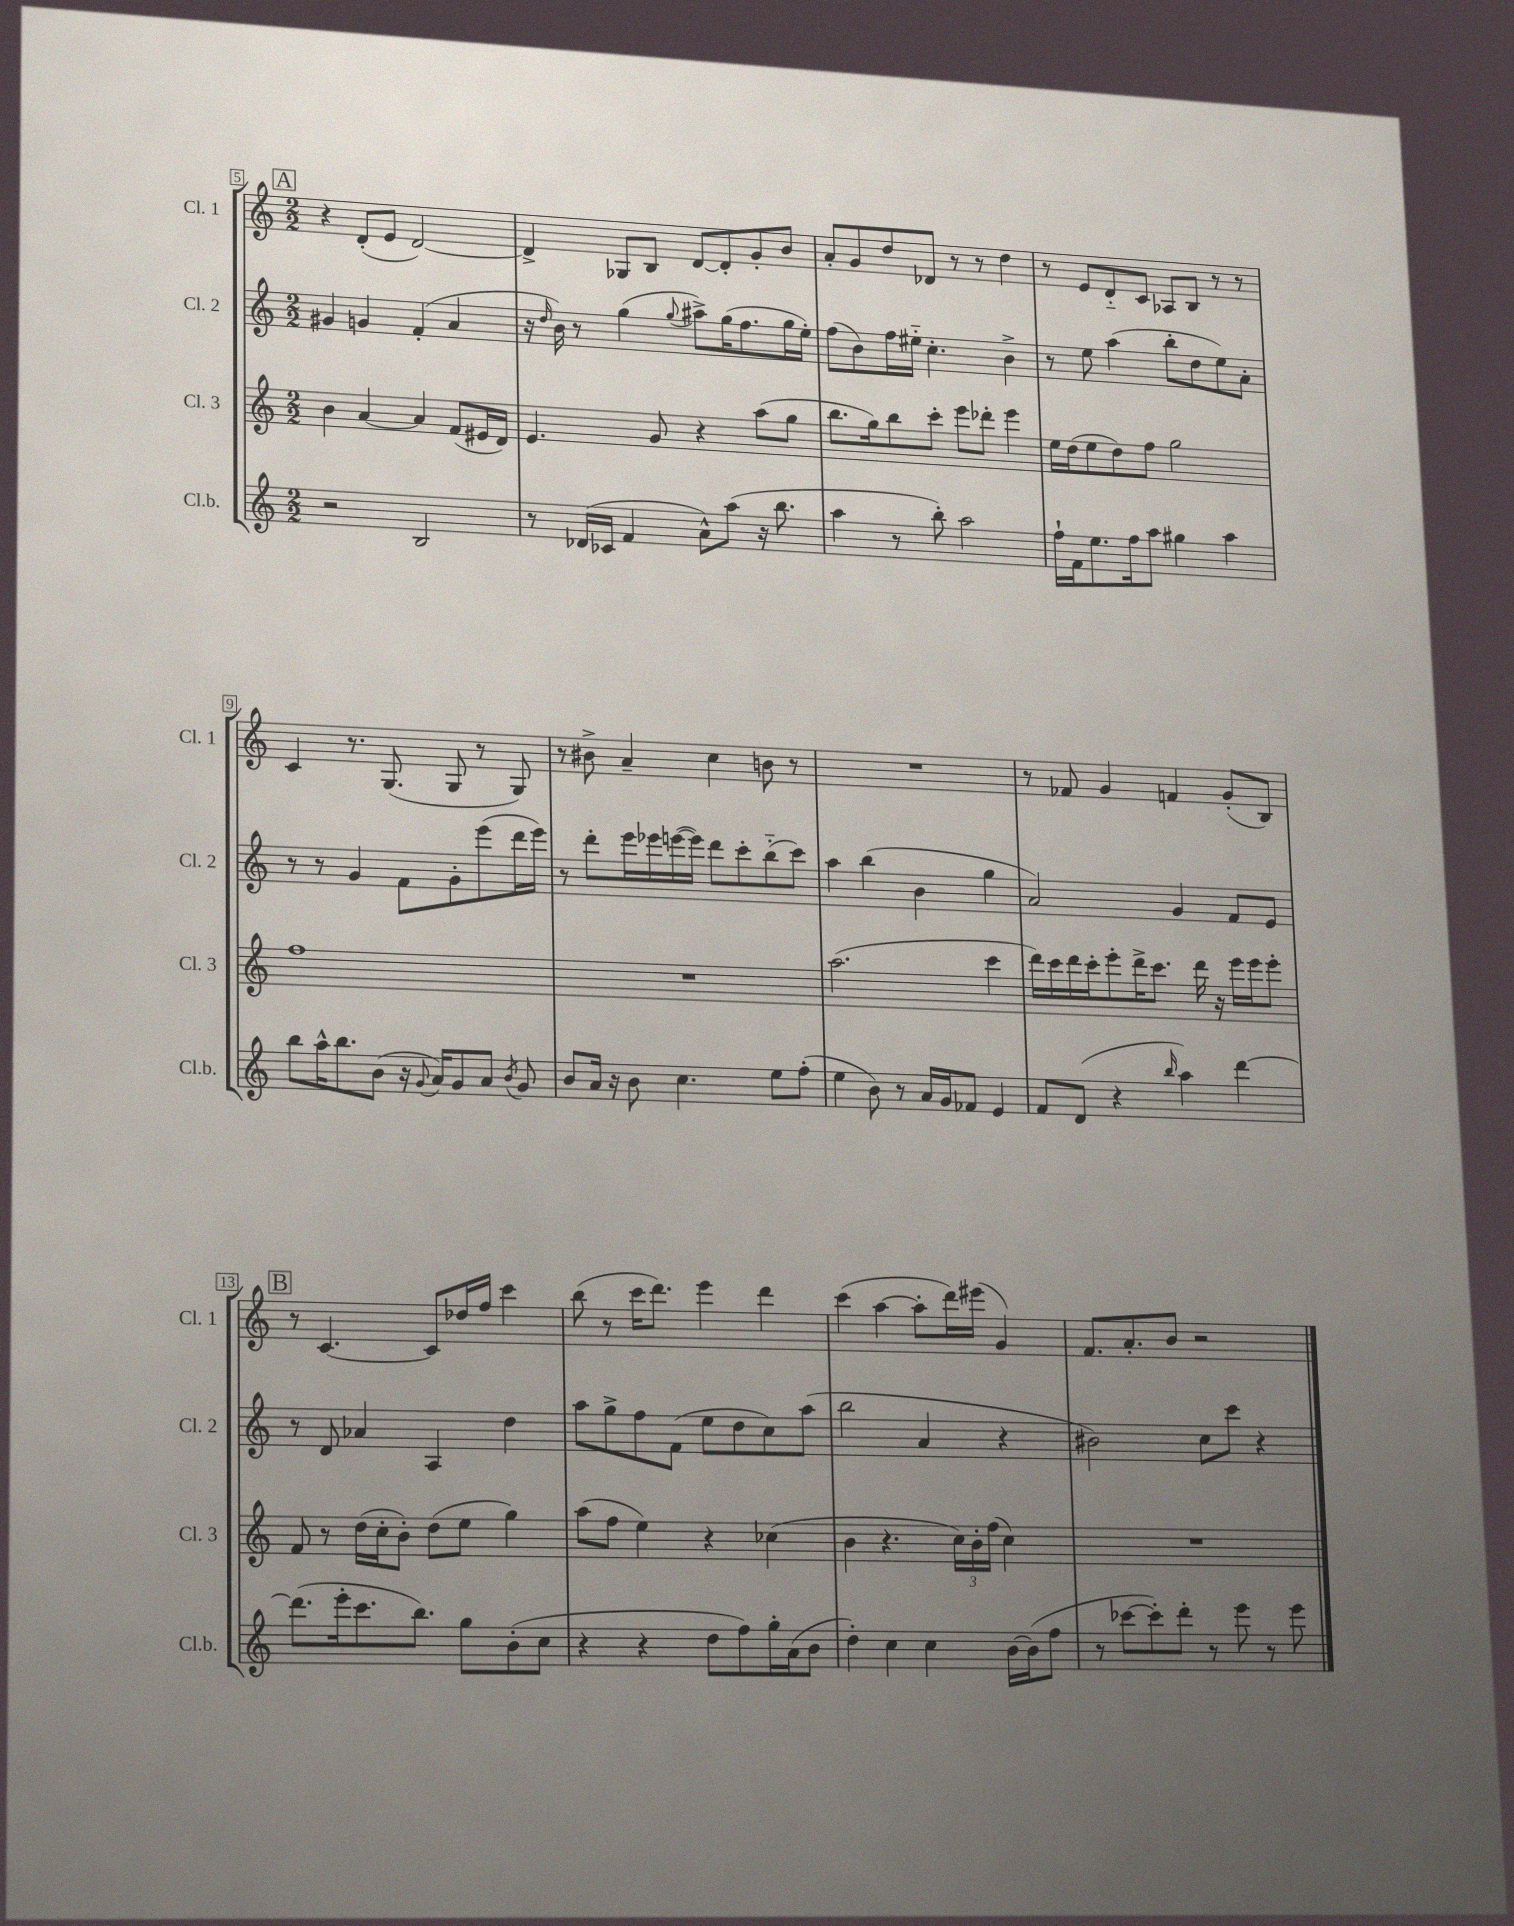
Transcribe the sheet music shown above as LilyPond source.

<<
\new StaffGroup <<
\new Staff = "s0" \with { instrumentName = "Cl. 1" shortInstrumentName = "Cl. 1" } {
    \clef treble \key c \major \numericTimeSignature \time 2/2
    \autoBeamOff \mark \markup { \box "A" } r4 d'8[-.( e'8] d'2~) |
    d'4-> ges8[ b8] d'8[~ d'8-. g'8-. b'8] |
    a'8[-. g'8 d''8 des'8] r8 r8 d''4 |
    r8 e'8[ d'8-_ c'8] aes8[ b8] r8 r8 |
    c'4 r8. g8.( g8 r8 g8) |
    r8 bis'8-> a'4-- c''4 b'8 r8 |
    R1 |
    r8 fes'8 g'4 f'4 g'8[-.( b8]) |
    \mark \markup { \box "B" } r8 c'4.~ c'8[ des''16 f''16] c'''4 |
    b''8( r8 c'''16[ d'''8.]) e'''4 d'''4 |
    c'''4( a''4~ a''8[-. d'''16) eis'''16]( g'4) |
    f'8.[ a'8.-. b'8] r2 \bar "|." |
}
\new Staff = "s1" \with { instrumentName = "Cl. 2" shortInstrumentName = "Cl. 2" } {
    \clef treble \key c \major \numericTimeSignature \time 2/2
    \autoBeamOff \mark \markup { \box "A" } gis'4 g'4 f'4-.( a'4 |
    r16 \grace { d''16 } b'16) r8 g''4( \appoggiatura { g''8 } ais''8[->) g''16( f''8. g''16 e''16]-.) |
    f''8[( b'8) f''16 eis''16]-_ c''4.-. b'4-> |
    r8 e''8 a''4( b''8[-. d''8 e''8) a'8]-. |
    r8 r8 g'4 f'8[ g'8-. e'''8( d'''16 e'''16]) |
    r8 d'''8[-. e'''16 ees'''16 e'''16~( e'''16]) d'''8[ c'''8-. b''8-_( c'''8]) |
    a''4 b''4( b'4 g''4 |
    a'2) g'4 f'8[ e'8] |
    \mark \markup { \box "B" } r8 d'8 aes'4 a4 d''4 |
    a''8[ g''8-> f''8 f'8]( e''8[ d''8 c''8) a''8]( |
    b''2 a'4 r4 |
    bis'2) c''8[ c'''8] r4 \bar "|." |
}
\new Staff = "s2" \with { instrumentName = "Cl. 3" shortInstrumentName = "Cl. 3" } {
    \clef treble \key c \major \numericTimeSignature \time 2/2
    \autoBeamOff \mark \markup { \box "A" } b'4 a'4~ a'4 f'8[( eis'16 d'16]) |
    e'4. g'8 r4 a''8[( g''8] |
    b''8.[ g''16) b''8 c'''8]-. e'''8[ des'''8]-. e'''4 |
    e''16[ d''16( e''8 d''8) f''8] g''2 |
    f''1 |
    R1 |
    a''2.( c'''4 |
    d'''16[) c'''16 d'''16 c'''16-. e'''8-. d'''16-> c'''8.] d'''16 r16 e'''16[ e'''16 e'''8]-. |
    \mark \markup { \box "B" } f'8 r8 d''16[( c''16-. b'8]-.) d''8[( e''8] g''4) |
    a''8[( f''8] e''4) r4 ces''4( |
    b'4 r4. \tuplet 3/2 { c''16[) b'16-. f''16]( } c''4) |
    R1 \bar "|." |
}
\new Staff = "s3" \with { instrumentName = "Cl.b." shortInstrumentName = "Cl.b." } {
    \clef treble \key c \major \numericTimeSignature \time 2/2
    \autoBeamOff \mark \markup { \box "A" } r2 b2 |
    r8 des'16[( ces'16] f'4 a'8[-^) a''8]( r16 b''8. |
    a''4 r8 b''8-.) a''2 |
    f''16[-! f'16 e''8. f''16 a''8] gis''4 a''4 |
    b''8[ a''16-^ b''8. b'8]( r16 \appoggiatura { g'8 } a'16[) g'8 a'8] \acciaccatura { b'8 } g'8 |
    b'8[ a'16] r16 b'8 c''4. e''8[ f''8]-.( |
    e''4 b'8) r8 a'16[ g'16 fes'8] e'4 |
    f'8[ d'8]( r4 \grace { b''16 } a''4) d'''4~ |
    \mark \markup { \box "B" } d'''8.[( e'''16-. c'''8. b''8.]) g''8[ b'8-.( c''8] |
    r4 r4 d''8[ f''8) g''16-. a'16( b'8] |
    d''4-.) c''4 c''4 b'16[~ b'16( f''8] |
    r8 ces'''8[~ ces'''8-.) d'''8]-. r8 e'''8 r8 e'''8 \bar "|." |
}
>>
>>
\layout { \context { \Score currentBarNumber = #5 \override BarNumber.stencil = #(make-stencil-boxer 0.1 0.3 ly:text-interface::print) } }
